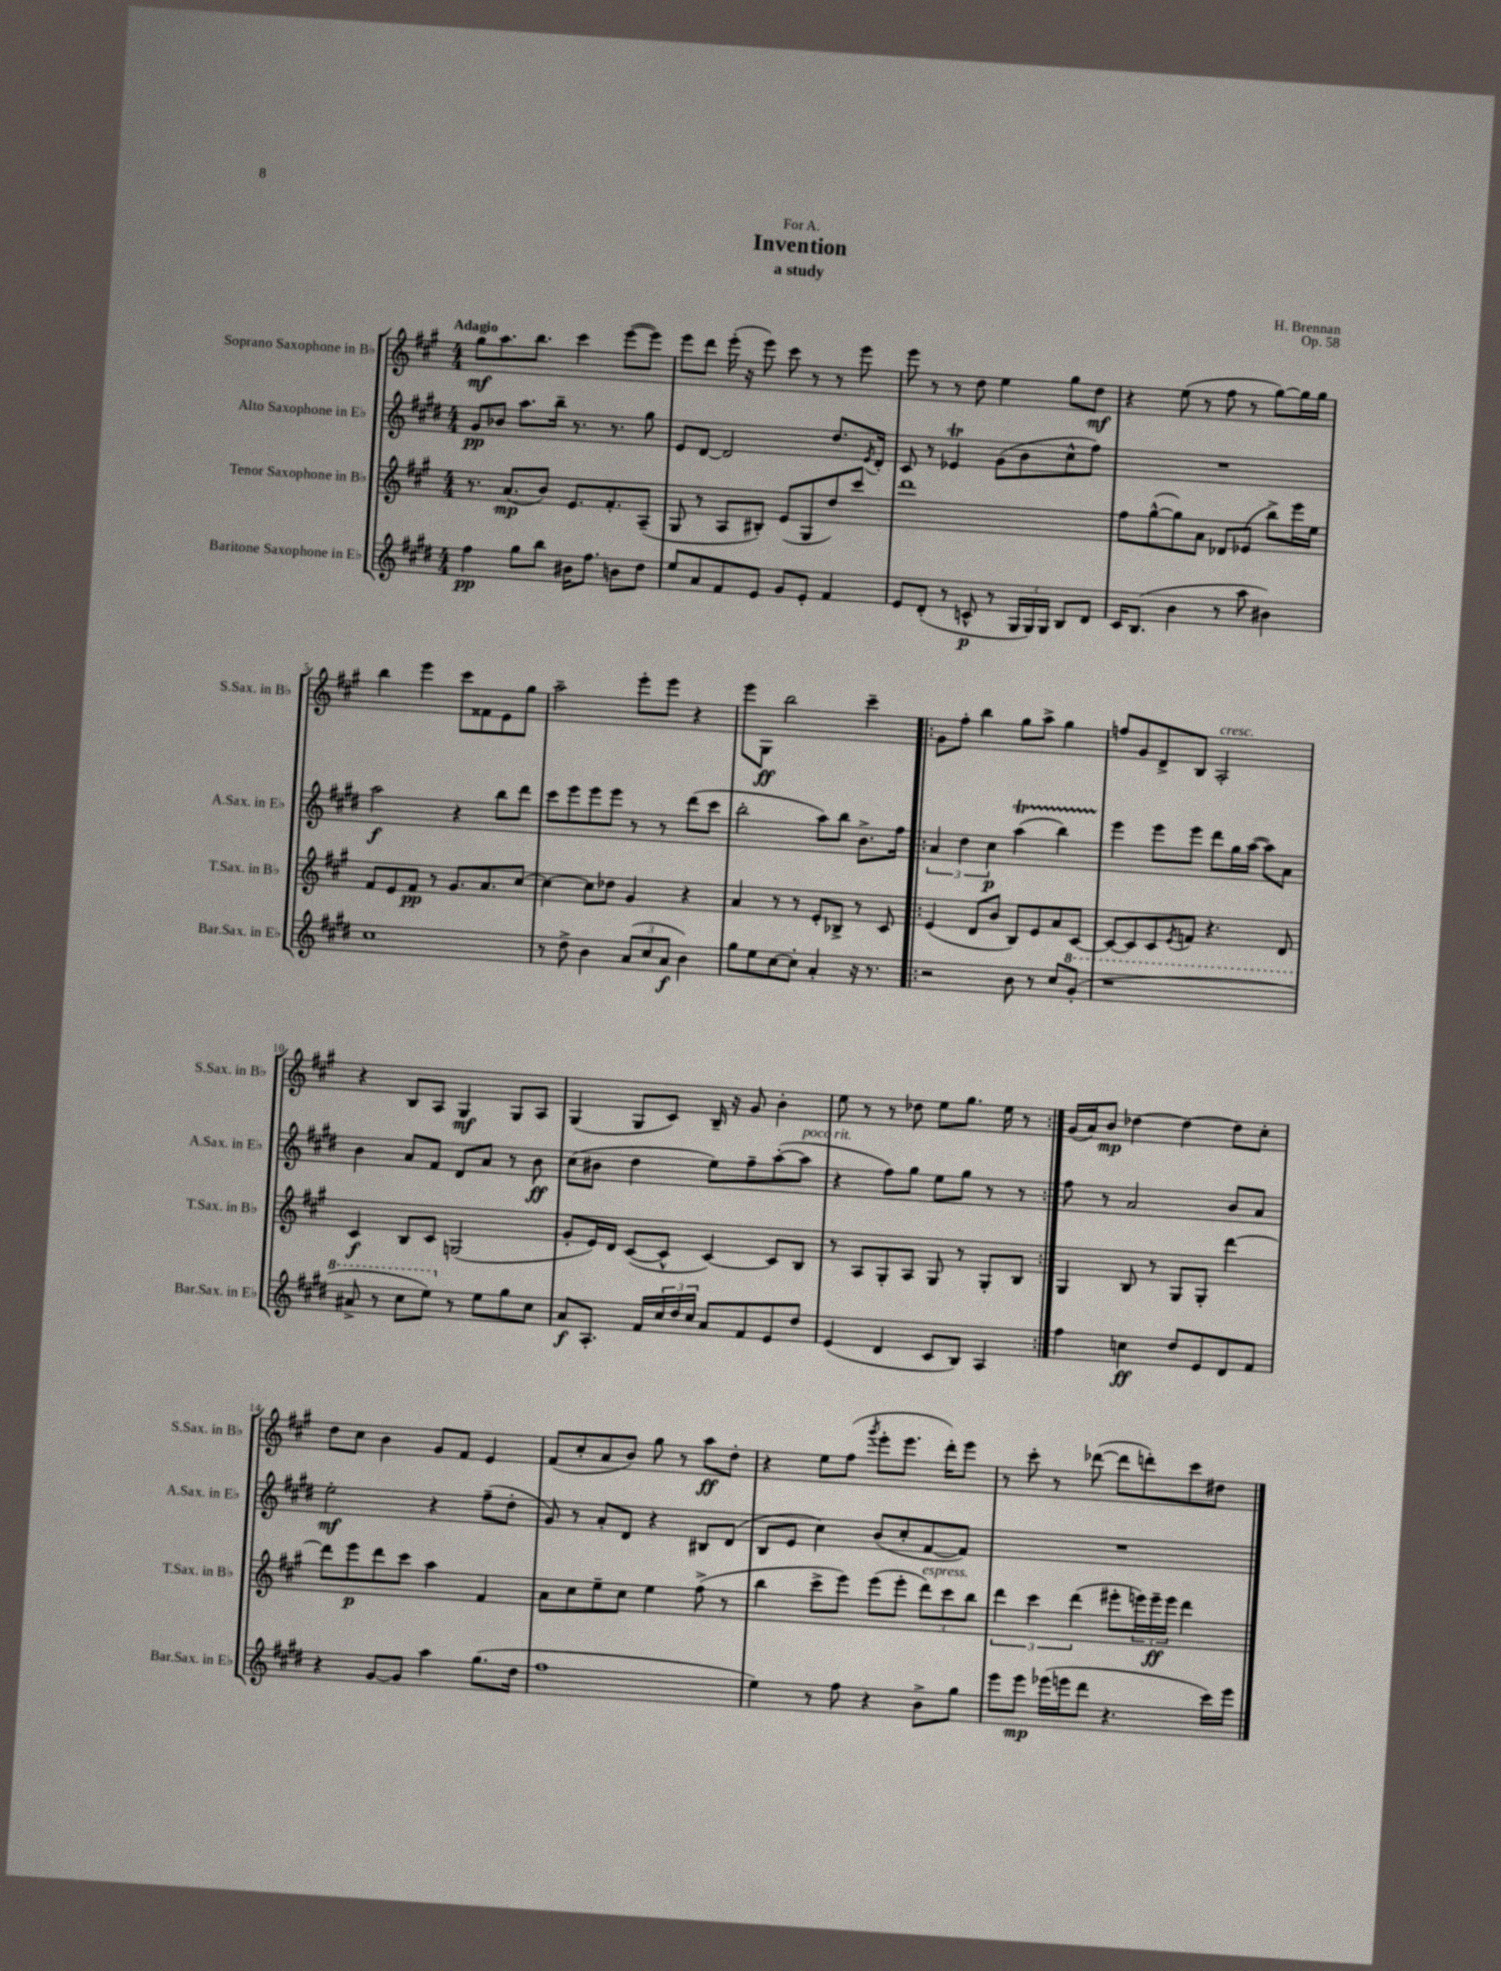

**kern	**dynam	**kern	**dynam	**kern	**dynam	**kern	**dynam
*part4	*part4	*part3	*part3	*part2	*part2	*part1	*part1
*staff4	*staff4	*staff3	*staff3	*staff2	*staff2	*staff1	*staff1
*I"Baritone Saxophone in E♭	*	*I"Tenor Saxophone in B♭	*	*I"Alto Saxophone in E♭	*	*I"Soprano Saxophone in B♭	*
*I'Bar.Sax. in E♭	*	*I'T.Sax. in B♭	*	*I'A.Sax. in E♭	*	*I'S.Sax. in B♭	*
*clefG2	*	*clefG2	*	*clefG2	*	*clefG2	*
*k[f#c#g#d#]	*	*k[f#c#g#]	*	*k[f#c#g#d#]	*	*k[f#c#g#]	*
*M4/4	*	*M4/4	*	*M4/4	*	*M4/4	*
=1	=1	=1	=1	=1	=1	=1	=1
!	!	!	!	!	!	!LO:TX:a:B:t=Adagio	!
4ff#\	pp	8.r	.	8g#/L	pp	8gg#\L	mf
.	.	.	.	8b-X/J	.	8.aa\	.
.	.	(8.a/L	mp	.	.	.	.
8gg#\L	.	.	.	8.aa\L	.	.	.
.	.	.	.	.	.	8.bb\J	.
8bb\J	.	8b/J)	.	.	.	.	.
.	.	.	.	16bb~\Jk	.	.	.
16b#X\KL	.	8.e/L	.	8.r	.	4ccc#\	.
8.ff#\J	.	.	.	.	.	.	.
.	.	8.f#'/	.	8.r	.	.	.
8bn\L	.	.	.	.	.	([8eee\L	.
8dd#\J	.	(8A~/J	.	8gg#\	.	8eee\J])	.
=2	=2	=2	=2	=2	=2	=2	=2
8ee/L	.	8G#/	.	8e/L	.	8eee\L	.
8a/	.	8r	.	[8d#/J	.	8ddd\J	.
8f#/	.	8A/L	.	2d#/]	.	(16eee'\	.
.	.	.	.	.	.	16r	.
8e/J	.	8B#X'/J)	.	.	.	8eee\)	.
8g#/L	.	(8e/L	.	.	.	8ccc#\	.
8e'/J	.	8G#/	.	.	.	8r	.
4f#/	.	8dd/)	.	8.dd#/L	.	8r	.
.	.	8ccc#/J	.	.	.	8eee\	.
.	.	.	.	8qe/	.	.	.
.	.	.	.	16d#'/Jk	.	.	.
=3	=3	=3	=3	=3	=3	=3	=3
8e/L	.	1ddd	.	8c#/	.	8eee\	.
(8d#'/J	.	.	.	8r	.	8r	.
8r	.	.	.	4e-XT/	.	8r	.
8cn^^/	p	.	.	.	.	8dd\	.
8r	.	.	.	(8g#\L	.	4ee\	.
24G#/LL	.	.	.	8b\	.	.	.
24G#/)	.	.	.	.	.	.	.
24G#/JJ	.	.	.	.	.	.	.
8B/L	.	.	.	8cc#^^\	.	8gg#\L	.
8d#/J	.	.	.	8ff#\J)	.	8dd\J	mf
=4	=4	=4	=4	=4	=4	=4	=4
16c#/KL	.	8ff#\L	.	1r	.	4r	.
(8.B/J	.	.	.	.	.	.	.
.	.	([8gg#^^\	.	.	.	.	.
4b\	.	8gg#\])	.	.	.	(8ee\	.
.	.	8a\J	.	.	.	8r	.
8r	.	8d-X/L	.	.	.	8ff#\	.
8aa\	.	(8e-X/J	.	.	.	8r	.
4b#X\)	.	8bb^\L)	.	.	.	[8gg#\L)	.
.	.	16eee\L	.	.	.	16gg#\L]	.
.	.	16ee\JJ	.	.	.	16gg#\JJ	.
!!LO:LB:g=z
=5	=5	=5	=5	=5	=5	=5	=5
1cc#	.	8f#/L	.	2aa\	f	4bb\	.
.	.	8e/	.	.	.	.	.
.	.	8f#/J	pp	.	.	4eee\	.
.	.	8r	.	.	.	.	.
.	.	8.g#/L	.	4r	.	8ccc#\L	.
.	.	.	.	.	.	8f##X\	.
.	.	8.a/	.	.	.	.	.
.	.	.	.	8bb\L	.	8e\	.
.	.	[8cc#/J	.	8ddd#\J	.	8gg#\J	.
=6	=6	=6	=6	=6	=6	=6	=6
8r	.	4cc#\_	.	8ccc#\L	.	2aa~\	.
8dd#^\	.	.	.	8eee\	.	.	.
4b\	.	8cc#\L]	.	8eee\	.	.	.
.	.	8dd-X\J	.	8eee\J	.	.	.
(12a/L	.	4g#/	.	8r	.	8eee'\L	.
12cc#/	.	.	.	.	.	.	.
.	.	.	.	8r	.	8eee\J	.
12a/J	f	.	.	.	.	.	.
4b\)	.	4r	.	(8ddd#\L	.	4r	.
.	.	.	.	8ccc#\J	.	.	.
=7	=7	=7	=7	=7	=7	=7	=7
8gg#\L	.	4a/	.	2bb'\	.	8eee\L	.
8ee\	.	.	.	.	.	8G#\J	ff
[8cc#\	.	8r	.	.	.	2bb\	.
8cc#'\J]	.	8r	.	.	.	.	.
4a'/	.	8e'/L	.	8aa\L)	.	.	.
.	.	8B-X^/J	.	8bb\J	.	.	.
16r	.	8r	.	8.b^\L	.	4ccc#~\	.
8.r	.	.	.	.	.	.	.
.	.	8c#/	.	.	.	.	.
.	.	.	.	16ff#\Jk	.	.	.
=8!|:	=8!|:	=8!|:	=8!|:	=8!|:	=8!|:	=8!|:	=8!|:
2r	.	(4e/	.	6a/	.	8g#\L	.
.	.	.	.	.	.	8ff#'\J	.
.	.	.	.	6dd#\	.	.	.
.	.	8d/L	.	.	.	4bb\	.
.	.	.	.	6cc#\	p	.	.
.	.	8b/J	.	.	.	.	.
8b\	.	8B/L)	.	(4aaT\	.	8gg#\L	.
8r	.	8e/	.	.	.	8aa^\J	.
8cc#/L	.	8a/	.	4bbTTT\)	.	4gg#\	.
*8va	*	*	*	*	*	*	*
(8gg#'/J	.	[8c#/J	.	.	.	.	.
=9	=9	=9	=9	=9	=9	=9	=9
1r	.	8c#/L_	.	4eee\	.	8ffn/L	.
.	.	8c#/]	.	.	.	8g#/	.
.	.	8c#/	.	8eee\L	.	8d^/	.
.	.	8qe/	.	.	.	.	.
.	.	8fn/J	.	8eee\J	.	8B/J	.
!	!	!	!	!	!	!LO:TX:a:i:t=cresc.	!
.	.	4.r	.	8ddd#\L	.	2A'/	.
.	.	.	.	16gg#\L	.	.	.
.	.	.	.	([16aa\JJ	.	.	.
.	.	.	.	8aa\L])	.	.	.
.	.	8d/	.	8a\J	.	.	.
!!LO:LB:g=z
=10	=10	=10	=10	=10	=10	=10	=10
8aa#X^/	.	4c#/	f	4b\	.	4r	.
8r	.	.	.	.	.	.	.
8ccc#\L	.	8B/L	.	8a/L	.	8B/L	.
8eee\J)	.	8c#/J	.	8f#/J	.	8A/J	.
*X8va	*	*	*	*	*	*	*
8r	.	(2Gn/	.	8d#/L	.	4G#/	mf
8ee\L	.	.	.	8a/J	.	.	.
8gg#\	.	.	.	8r	.	8G#/L	.
8cc#\J	.	.	.	8b\	ff	8A/J	.
=11	=11	=11	=11	=11	=11	=11	=11
8a/L	f	8g#'/L	.	(8cc#\L	.	(4G#/	.
8.A'/J	.	16e/L)	.	8b#X\J	.	.	.
.	.	16d/JJ	.	.	.	.	.
.	.	([8c#/L	.	4dd#\	.	8G#/L	.
16f#/LL	.	.	.	.	.	.	.
24cc#/	.	8c#^^/J]	.	.	.	8c#/J)	.
24dd#/	.	.	.	.	.	.	.
24cc#/JJ	.	.	.	.	.	.	.
8a/L	.	[4c#/)	.	8ee\L)	.	16B~/	.
.	.	.	.	.	.	16r	.
8f#/	.	.	.	8ff#~\	.	8g#/	.
8e/	.	8c#/L]	.	([8aa'\	.	4b'\	.
!	!	!	!	!LO:TX:a:i:t=poco rit.	!	!	!
8dd#/J	.	8B/J	.	8aa\J]	.	.	.
=12	=12	=12	=12	=12	=12	=12	=12
(4e/	.	8r	.	4r	.	8ee\	.
.	.	8A/L	.	.	.	8r	.
4d#/	.	8G#'/	.	8ff#\L)	.	8r	.
.	.	8A/J	.	8gg#\J	.	8dd-X\	.
8c#/L	.	8G#/	.	8ee\L	.	8ee\L	.
8B/J)	.	8r	.	8gg#\J	.	8.gg#\J	.
4A/	.	8G#'/L	.	8r	.	.	.
.	.	.	.	.	.	16ee\	.
.	.	8B/J	.	8r	.	8r	.
=13:|!	=13:|!	=13:|!	=13:|!	=13:|!	=13:|!	=13:|!	=13:|!
4ff#\	.	4G#/	.	8ff#\	.	(16g#/LL	.
.	.	.	.	.	.	16a/J)	.
.	.	.	.	8r	.	8b/J	mp
4ccn\	ff	8B/	.	2a/	.	[4dd-X\	.
.	.	8r	.	.	.	.	.
8dd#/L	.	8G#/L	.	.	.	4dd-\_	.
8e/	.	8G#'/J	.	.	.	.	.
8d#/	.	[4ddd\	.	8b/L	.	8dd-\L]	.
8f#/J	.	.	.	8a/J	.	8cc#'\J	.
!!LO:LB:g=z
=14	=14	=14	=14	=14	=14	=14	=14
4r	.	8ddd\L]	.	2ee'\	mf	8dd\L	.
.	.	8eee\	p	.	.	8cc#\J	.
[8g#/L	.	8ddd\	.	.	.	4b\	.
8g#/J]	.	8ccc#\J	.	.	.	.	.
4aa\	.	4aa\	.	4r	.	8g#/L	.
.	.	.	.	.	.	8f#/J	.
(8.gg#\L	.	4f#/	.	(8ff#~\L	.	4e/	.
.	.	.	.	8dd#'\J	.	.	.
16dd#\Jk	.	.	.	.	.	.	.
=15	=15	=15	=15	=15	=15	=15	=15
1ff#	.	8a\L	.	8g#/)	.	(8f#/L	.
.	.	8cc#\	.	8r	.	8cc#'/	.
.	.	8ee~\	.	8a'/L	.	8a/	.
.	.	8cc#\J	.	8d#/J	.	8b/J)	.
.	.	4ee\	.	4r	.	8gg#\	.
.	.	.	.	.	.	8r	.
.	.	(8ff#^\	.	8B#X/L	.	8aa\L	ff
.	.	8r	.	(8d#/J	.	8dd'\J	.
=16	=16	=16	=16	=16	=16	=16	=16
4ee\)	.	4bb\	.	8B/L	.	4r	.
.	.	.	.	8e/J	.	.	.
8r	.	8ccc#^\L	.	4cc#\)	.	8ee\L	.
8ff#\	.	8eee\J)	.	.	.	(8ff#\J	.
.	.	.	.	.	.	8qggg#/	.
4r	.	(8eee\L	.	(8b/L	.	8eee'\L	.
.	.	8eee'\J	.	8cc#'/	.	8.eee\J	.
!	!	!LO:TX:a:i:t=espress.	!	!	!	!	!
8b^\L	.	12ddd\L)	.	[8f#/	.	.	.
.	.	.	.	.	.	16ddd'\KL)	.
.	.	12ccc#\	.	.	.	.	.
8gg#\J	.	.	.	8f#/J])	.	8eee\J	.
.	.	12bb\J	.	.	.	.	.
=17	=17	=17	=17	=17	=17	=17	=17
8eee\L	.	6ddd\	.	1r	.	8r	.
8eee\J	mp	.	.	.	.	8ccc#'\	.
.	.	6ccc#\	.	.	.	.	.
(16eee-X\LL	.	.	.	.	.	8r	.
16eeen\J	.	.	.	.	.	.	.
.	.	(6ddd\	.	.	.	.	.
8ddd#\J	.	.	.	.	.	([8ddd-X\	.
4.r	.	8eee#X'\L	.	.	.	8ddd-\L]	.
.	.	24eeen\L)	.	.	.	8dddn'\)	.
.	.	24eee~\	ff	.	.	.	.
.	.	24eee\JJ	.	.	.	.	.
.	.	4ddd\	.	.	.	8ccc#\	.
16ccc#\LL)	.	.	.	.	.	8dd#X\J	.
16eee\JJ	.	.	.	.	.	.	.
==	==	==	==	==	==	==	==
*-	*-	*-	*-	*-	*-	*-	*-
